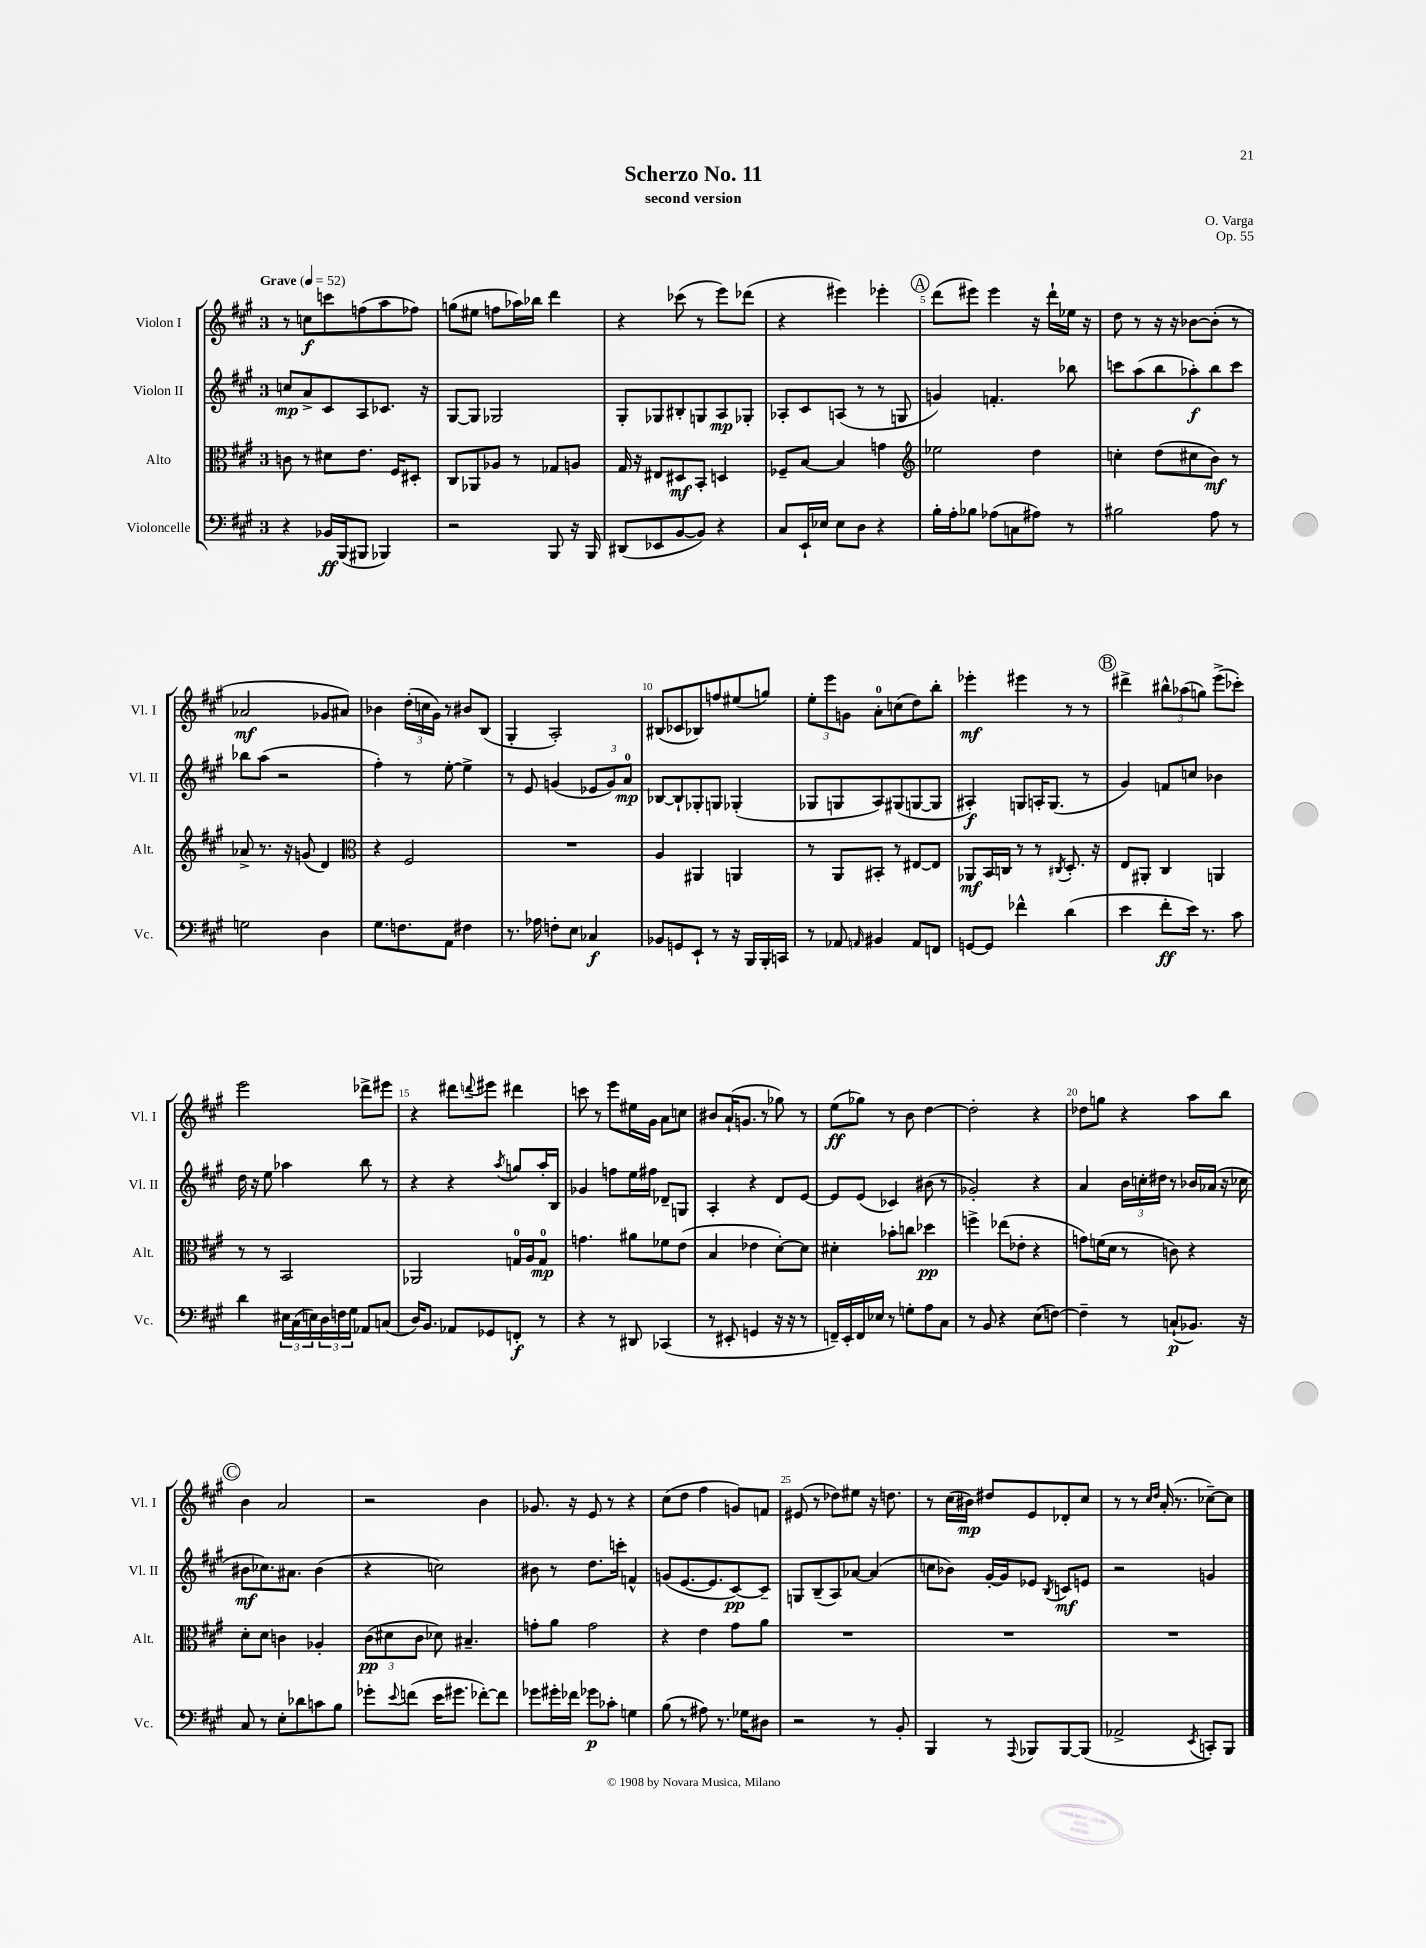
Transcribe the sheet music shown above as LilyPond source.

\header { title = "Scherzo No. 11" composer = "O. Varga" subtitle = "second version" opus = "Op. 55" }
<<
\new StaffGroup <<
\new Staff = "s0" \with { instrumentName = "Violon I" shortInstrumentName = "Vl. I" } {
    \clef treble \key a \major \once \override Staff.TimeSignature.style = #'single-digit \time 3/4 \tempo "Grave" 4 = 52
    r8 c''8\f c'''8 f''8( a''8 fes''8) |
    g''8( eis''8 f''8 aes''16) bes''16 d'''4 |
    r4 ces'''8( r8 e'''8) des'''8( |
    r4 eis'''4) ees'''4-. |
    \mark \markup { \circle "A" } d'''8( eis'''8) eis'''4 r16 d'''16-! ees''16 r16 |
    d''8 r8 r16 r16 bes'8~ bes'8-.( r8 |
    aes'2\mf ges'8 ais'8) |
    bes'4 \tuplet 3/2 { d''16-.( c''16 gis'16) } r8 bis'8 b8( |
    gis4-. a2-.) |
    bis8( ces'8 bes8) f''8 eis''8( g''8) |
    \tuplet 3/2 { e''8-. e'''8 g'8 } a'8-0-. c''8( d''8) b''8-. |
    ees'''4-.\mf eis'''4 r8 r8 |
    \mark \markup { \circle "B" } dis'''4-> \tuplet 3/2 { bis''8-^ aes''8( g''8) } e'''8->( ces'''8-.) |
    e'''2 des'''8-> eis'''8 |
    r4 dis'''8 \appoggiatura { d'''8 } eis'''8 dis'''4 |
    c'''8 r8 e'''8 eis''16 gis'16 a'8 c''8 |
    bis'8 a'16-!( g'8. r8 ges''8) r8 |
    e''8\ff( ges''8) r8 b'8 d''4~ |
    d''2-. r4 |
    des''8 g''8 r4 a''8 b''8 |
    \mark \markup { \circle "C" } b'4 a'2 |
    r2 b'4 |
    ges'8. r16 e'8 r8 r4 |
    cis''8( d''8 fis''4 g'8) f'8 |
    eis'8( r8 des''8) eis''8 r16 d''8. |
    r8 cis''16( bis'16\mp) dis''8 e'8 des'8-. cis''8 |
    r8 r8 \grace { cis''16 d''16 } a'16-.( r8. ces''8~--) ces''8 \bar "|." |
}
\new Staff = "s1" \with { instrumentName = "Violon II" shortInstrumentName = "Vl. II" } {
    \clef treble \key a \major \once \override Staff.TimeSignature.style = #'single-digit \time 3/4
    c''8\mp a'8-> cis'8 a8 ces'8. r16 |
    gis8~ gis8 ges2 |
    gis8-. ges8 bis8-. g8 a8\mp ges8-. |
    aes8-. cis'8 a8( r8 r8 g8 |
    \mark \markup { \circle "A" } g'4) f'4.-. bes''8 |
    c'''8 a''8( b''8 aes''8-.\f) b''8 c'''8 |
    bes''8 a''8( r2 |
    fis''4-.) r8 e''8~-. e''4-> |
    r8 e'8 g'4( \tuplet 3/2 { ees'8 g'8) a'8-0\mp } |
    bes8~ bes8-! ges8-. g8 ges4-.( |
    ges8 g8 a8) gis8( g8~ g8 |
    ais4-.\f) g8 a16-. g8.( r8 |
    \mark \markup { \circle "B" } gis'4) f'8 c''8 bes'4 |
    d''16 r16 e''8 aes''4 b''8 r8 |
    r4 r4 \acciaccatura { a''8 } g''8 a''16-. b16 |
    ges'4 f''8 e''16 fis''16 des'8-- g8 |
    a4-. r4 d'8 e'8~ |
    e'8 e'8( ces'4) bis'8( r8 |
    ges'2-.) r4 |
    a'4 \tuplet 3/2 { b'16 c''16-. dis''16 } r8 bes'16 aes'16( r16 ces''16 |
    \mark \markup { \circle "C" } bis'8\mf ces''8.) ais'8. bis'4( |
    r4 c''2) |
    bis'8 r8 d''8. c'''16-. f'4-^ |
    g'8( e'8.~ e'8. cis'8~\pp) cis'8-- |
    g8 b8--( a8) aes'8~ aes'4( |
    c''8 bes'8) gis'16~-. gis'16 ees'8 \acciaccatura { b8 } c'8\mf e'8 |
    r2 g'4 \bar "|." |
}
\new Staff = "s2" \with { instrumentName = "Alto" shortInstrumentName = "Alt." } {
    \clef alto \key a \major \once \override Staff.TimeSignature.style = #'single-digit \time 3/4
    c'8 r8 dis'8 e'8. fis16 dis8-. |
    cis8 aes,8 aes8 r8 ges8 a8 |
    gis16 r16 eis8 dis8\mf b,8-. d4 |
    fes8-- b8~ b4 g'4 |
    \mark \markup { \circle "A" } \clef treble ees''2 d''4 |
    c''4-. d''8( cis''8 b'8\mf) r8 |
    aes'8-> r8. r16 g'8( d'4) |
    \clef alto r4 fis2 |
    R2. |
    a4 ais,4 a,4 |
    r8 a,8 bis,8-. r8 eis8~ eis8 |
    aes,8\mf b,16 c16 r8 r8 \acciaccatura { cis8 } d8.-. r16 |
    \mark \markup { \circle "B" } e8 ais,8-. cis4 a,4 |
    r8 r8 b,2 |
    aes,2 g16-0 a16 g8-0\mp |
    g'4. ais'8 fes'8 e'8( |
    b4 ees'4 d'8~-.) d'8 |
    dis'4-. bes'8-. c''8 des''4\pp |
    f''4-> ees''8( ees'8-. r4 |
    g'8) f'16( d'16 r8 c'8) r4 |
    \mark \markup { \circle "C" } d'8-. d'8 c'4 aes4-. |
    \tuplet 3/2 { cis'8\pp( dis'8 cis'8 } des'8) bis4.-- |
    g'8-. a'8 g'2 |
    r4 e'4 gis'8 a'8 |
    R2. |
    R2. |
    R2. \bar "|." |
}
\new Staff = "s3" \with { instrumentName = "Violoncelle" shortInstrumentName = "Vc." } {
    \clef bass \key a \major \once \override Staff.TimeSignature.style = #'single-digit \time 3/4
    r4 bes,16\ff b,,16( bis,,8 bes,,4) |
    r2 b,,8 r16 b,,16 |
    dis,8( ees,8 b,8~ b,8) r4 |
    cis8 e,16-! ees16 ees8 d8 r4 |
    \mark \markup { \circle "A" } b16-. a16-. bes8 aes8( c8 ais8) r8 |
    bis2 a8 r8 |
    g2 d4 |
    gis8. f8. a,8 fis4 |
    r8. aes16 f8-. e8 ces4\f |
    bes,8 g,8 e,8-! r8 r16 b,,16 b,,16-. c,16 |
    r8 aes,8 \grace { a,16 } bis,4 a,8 f,8 |
    g,8~ g,8 fes'4-^ d'4( |
    \mark \markup { \circle "B" } e'4 fis'8-.\ff e'16) r8. cis'8 |
    d'4 \tuplet 3/2 { eis16 cis16( e16) } \tuplet 3/2 { d16 f16 gis16 } aes,8 c8( |
    d16) b,8. aes,8 ges,8 f,8-.\f r8 |
    r4 r8 dis,8 ces,4( |
    r8 eis,8-. g,4 r16 r16 r8 |
    f,16--) e,16-. f,16 ees16 r8 g8-. a8 cis8 |
    r8 b,8 r4 e8( f8~) |
    f4-- r8 c8-!\p( bes,8.) r16 |
    \mark \markup { \circle "C" } cis8 r8 e8-. des'8 c'8 b8 |
    ges'8-. \appoggiatura { e'8 } f'8( e'16 gis'8. fes'8~-.) fes'8 |
    ges'8 gis'16-. fes'16 ges'8\p ces'8-. g4 |
    b8( r8 ais8) r8. ges16 dis8 |
    r2 r8 b,8-. |
    b,,4 r8 \appoggiatura { a,,8 } bes,,8 bes,,8~ bes,,8( |
    aes,2-> \acciaccatura { e,8 } c,8-.) b,,8 \bar "|." |
}
>>
>>
\layout { \context { \Score \override BarNumber.break-visibility = ##(#f #t #t) barNumberVisibility = #(every-nth-bar-number-visible 5) } }
